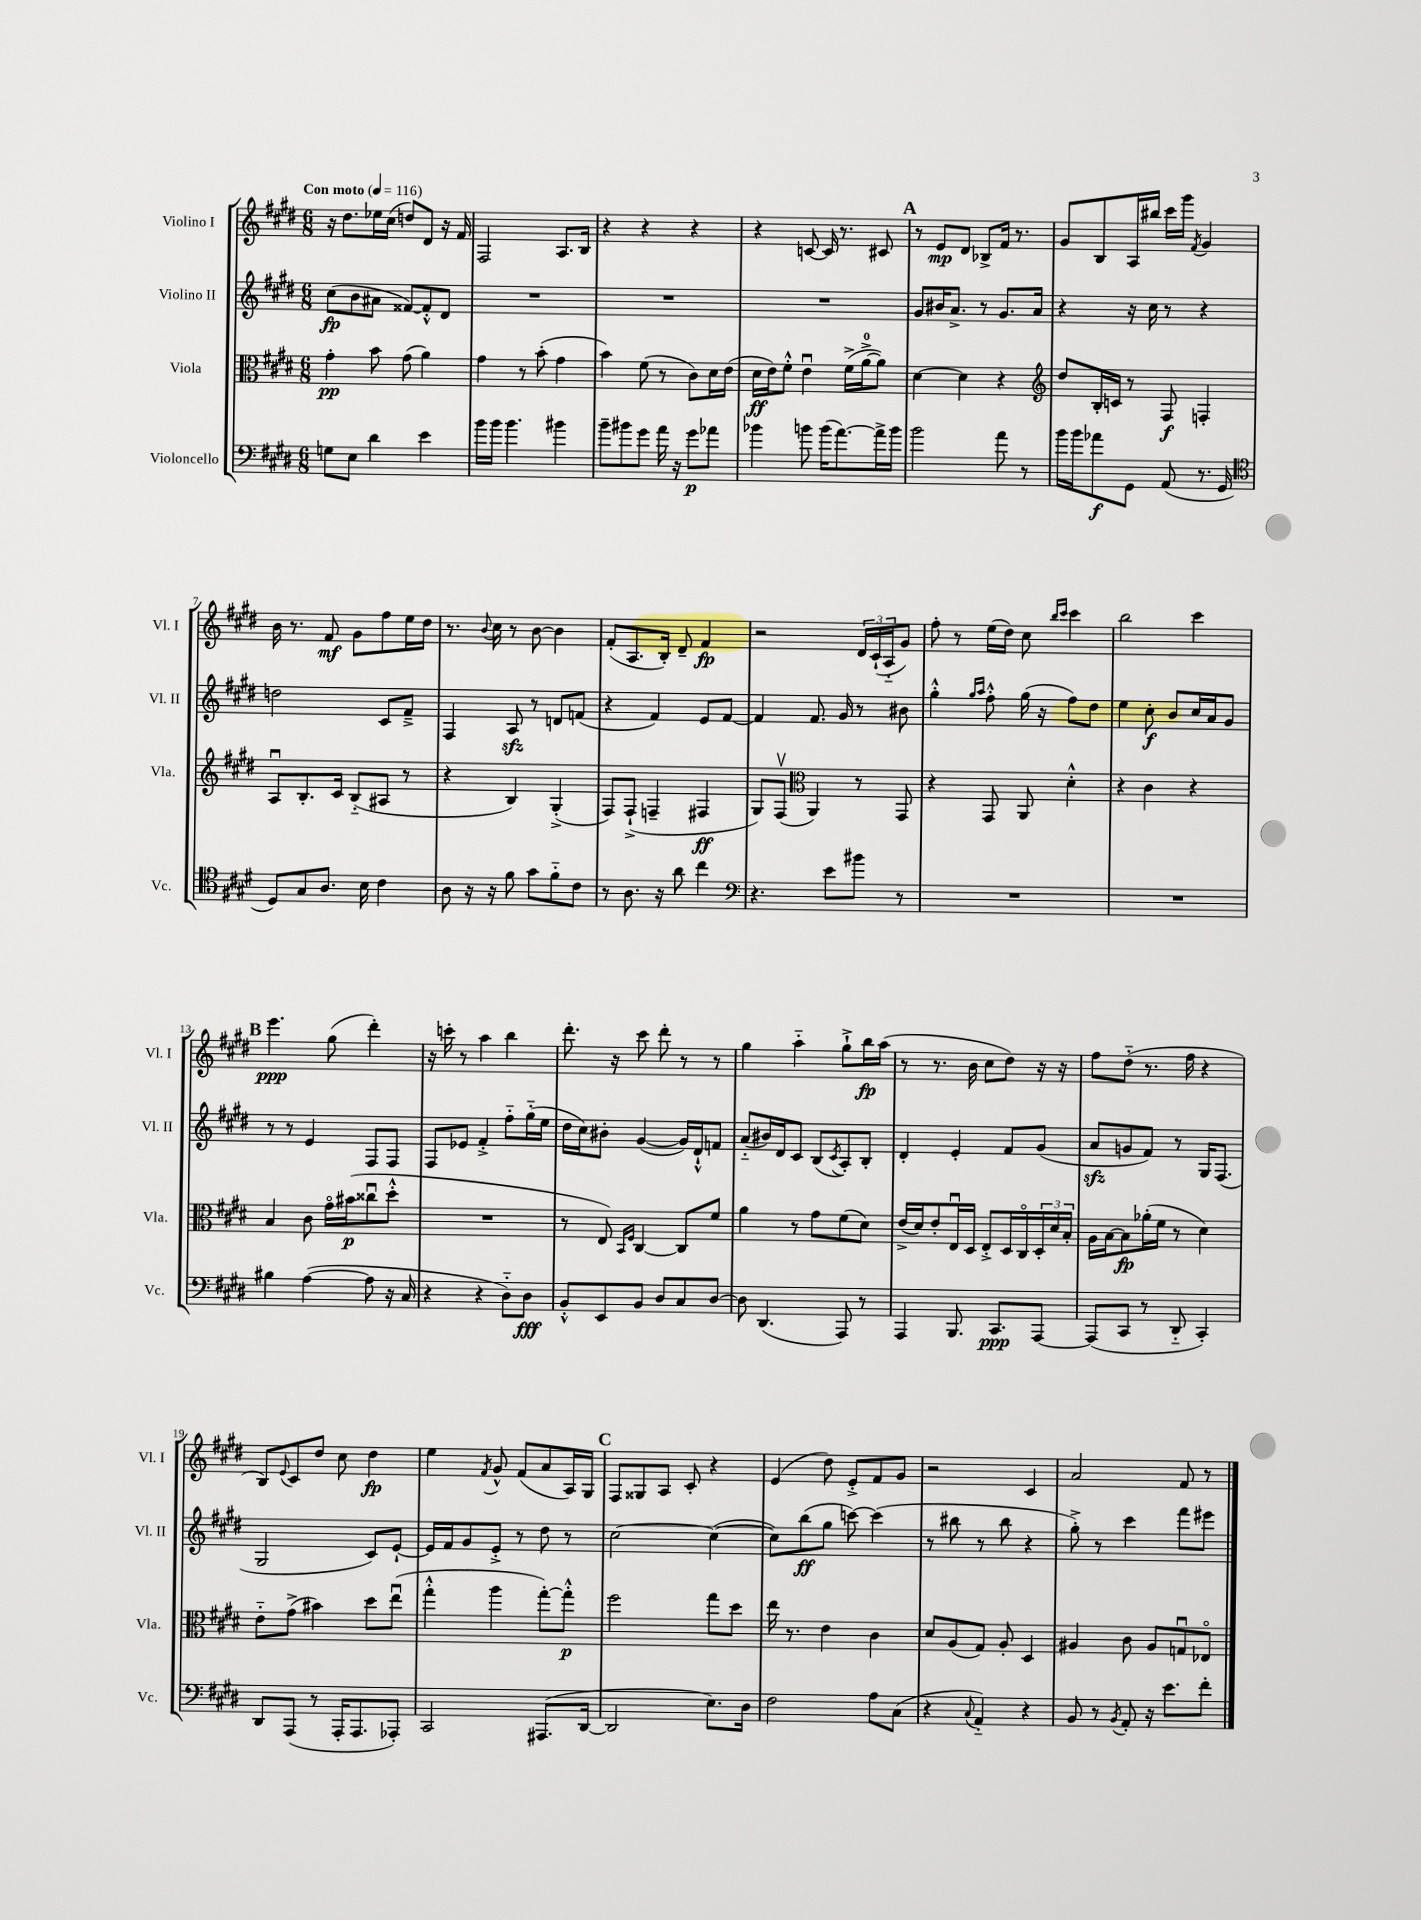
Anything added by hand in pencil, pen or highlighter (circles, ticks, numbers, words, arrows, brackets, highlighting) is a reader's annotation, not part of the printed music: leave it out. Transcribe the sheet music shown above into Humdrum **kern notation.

**kern	**kern	**kern	**kern
*staff4	*staff3	*staff2	*staff1
*clefF4	*clefC3	*clefG2	*clefG2
*k[f#c#g#d#]	*k[f#c#g#d#]	*k[f#c#g#d#]	*k[f#c#g#d#]
*M6/8	*M6/8	*M6/8	*M6/8
*MM116	*MM116	*MM116	*MM116
8G	4g#'	(8cc#	16r
.	.	.	8.dd#
8E	.	8b	.
4d#	8b	8a#	16ee-
.	.	.	(16cc#
.	(8g#	[8f##)	8dd)
4e	4a)	8f##'^^]	8d#
.	.	8d#	16r
.	.	.	16f#
=	=	=	=
16b	4g#	2.r	2F#
16b	.	.	.
4.b	.	.	.
.	8r	.	.
.	(8b'	.	.
4b#	4g#	.	8.A
.	.	.	16B
=	=	=	=
8b~	4b)	2.r	4r
8b#	.	.	.
8g#	(8f#	.	4r
16a	8r	.	.
16r	.	.	.
8g#	8c#)	.	4r
8a-	16d#	.	.
.	(16e	.	.
=	=	=	=
4b-	16d#	2.r	4r
.	16e)	.	.
.	8f#'^^	.	.
8b	4eu	.	[8c
(16b	.	.	16c]
[8.a)	.	.	8.r
.	(16f#^	.	.
.	[16a^	.	.
16a^]	8a])	.	8c#
16b	.	.	.
=	=	=	=
2b	[4d#	8g#	8r
.	.	16b#	8e
.	.	8.a^	.
.	4d#]	.	8d#
.	.	8r	8B-^
8a	4r	8.g#	16f#
.	.	.	8.r
8r	.	.	.
.	.	16a	.
=	=	=	=
*	*clefG2	*	*
16b	8dd#	4r	8g#
16b	.	.	.
8a-	16B'	.	8B
.	16c	.	.
8GG#	8r	16r	16A
.	.	16cc#	16bb#
(8AA	8F#	8r	16ccc#
.	.	.	16ggg#
.	.	.	8qf#
8.r	4F'	4r	4g#
16GG#	.	.	.
=	=	=	=
*clefC4	*	*	*
8D#)	8Au	2dd	16b
.	.	.	8.r
8G#	8.B'	.	.
8.A	.	.	8f#
.	16c#	.	.
.	(8B'~	.	8g#
16B	.	.	.
4c#	8A#	8c#	8ff#
.	8r	8f#~^	16ee
.	.	.	16dd#
=	=	=	=
8A	4r	4F#	8.r
16r	.	.	.
.	.	.	8qqb
16r	.	.	16cc#
8f#	4B)	8A	8r
8g#	.	8r	[8b
8f#'~	(4G#'^	8d	4b]
8c#	.	(8f	.
=	=	=	=
8r	8F#)	4r	(8f#'
8.A	(8F#`^	.	8.A
.	4F~	4f#)	.
16r	.	.	16B')
8a	.	.	8d#~
4cc#	4F#	8e	4f#
.	.	[8f#	.
=	=	=	=
*clefF4	*	*	*
4.r	8G#)	4f#]	2r
.	(8F#v	.	.
*	*clefC3	*	*
.	4AA)	8.f#	.
8e	.	.	.
.	.	16g#	.
8b#	8r	8r	24d#
.	.	.	(24c#`
.	.	.	24A'~
8r	8GG#	8b#	8g#)
=	=	=	=
2.r	4r	4gg#'^^	8ff#'
.	.	.	8r
.	.	16qqgg#	.
.	.	16qqaa	.
.	8GG#	8ff#'^^	(16ee
.	.	.	16dd#)
.	8AA	(16gg#	8cc#
.	.	16r	.
.	.	.	16qqbb
.	.	.	16qqccc#
.	4d#'^^	8ff#)	4ccc#
.	.	8dd#	.
=	=	=	=
2.r	4r	4ee	2bb
.	4c#	8cc#'	.
.	.	8b	.
.	4r	16cc#	4ccc#
.	.	16a	.
.	.	8g#	.
=	=	=	=
4B#	4B	8r	4.eee
.	.	8r	.
([4A	8c#	4e	.
.	16g#o	.	(8gg#
.	(16b#	.	.
8A]	8cc##u	8F#	4ddd#')
16r	8dd#'^^	8F#	.
16C#	.	.	.
=	=	=	=
4r	2.r	8F#	16r
.	.	.	16ccc'
.	.	8e-	8r
4r	.	4f#'^	4aa
8D#'~)	.	8ff#'~	4bb
8D#	.	(16gg#'~	.
.	.	16ee	.
=	=	=	=
8BB'^^	8r	16dd#	8.ddd#'
.	.	16cc#)	.
8EE	8E)	8b#'	.
.	.	.	16r
.	16qqBB	.	.
.	16qqF#	.	.
8BB	[4C#	([4g#	8ccc#
8D#	.	.	8ddd#'
8C#	8C#]	16g#])	8r
.	.	16d#`^^	.
[8D#	8f#	8f	8r
=	=	=	=
8D#]	4a	(8a'~	4gg#
(4.DD#	.	16b#)	.
.	.	16d#	.
.	8r	8c#	4aa'~
.	8g#	(8B	.
.	.	8qc#	.
8AAA)	(8f#	8A')	8gg#`^
8r	8d#)	8B'	16bb
.	.	.	(16aa
=	=	=	=
4AAA	(16e^	4d#'	8r
.	16d#)	.	.
.	8e'	.	8.r
8.BBB	16Eu	4e'	.
.	16D#	.	16b
.	8E'^	.	8cc#
8.CC#	.	.	.
.	16D#	8f#	8dd#)
.	16C#o	.	.
[8AAA	24D#'	(8g#	16r
.	24d#	.	.
.	.	.	16r
.	24B'	.	.
=	=	=	=
(8AAA]	16A	8a	8ff#
.	[16B	.	.
8CC#	8B]	8g	(8dd#'~
8r	(16a-'	8f#)	8.r
.	16f#	.	.
8DD#'~	8r	8r	.
.	.	.	16ff#
4CC#')	4d#)	16G#	4r
.	.	(8.F#	.
=	=	=	=
8DD#	8e'~	2G#	8B)
.	.	.	8qqe
(8AAA	(8g#^	.	8c#
8r	4b#)	.	8dd#
16AAA'	.	.	8cc#
8.AAA	.	.	.
.	8dd#	8c#)	4dd#
8AAA-')	(8eeu	[8e`	.
=	=	=	=
2CC#	4gg#'^^	16e]	4ee
.	.	16f#	.
.	.	8g#	.
.	.	.	8qf#
.	4aa	8e'^	8g#^^
.	.	8r	(8f#
(8.AAA#	[8gg#')	8dd#	8a
.	8gg#'^^]	8r	16A)
[16DD#	.	.	16G#
=	=	=	=
2DD#]	2ff#	[2cc#	8F#
.	.	.	8G##
.	.	.	8A
.	.	.	8c#'
8.E)	8gg#	(4cc#_	4r
.	8dd#	.	.
16D#	.	.	.
=	=	=	=
2F#	16ee	8cc#])	(4e
.	8.r	.	.
.	.	(8bb	.
.	4e	8gg#	8dd#)
.	.	[8ccc)	8e'^
8A	4c#	(4ccc]	8f#
(8C#	.	.	8g#
=	=	=	=
4r	8d#	8r	2r
.	(8A	8bb#	.
8qqC#	.	.	.
4AA'~)	8G#)	8r	.
.	8A'	8bb#	.
4r	4D#	4r	4c#
=	=	=	=
8BB	4A#	8gg#'^)	2a
8r	.	8r	.
8qBB	.	.	.
8AA'	8c#	4ccc#	.
16r	8A#	.	.
8.e	.	.	.
.	8Gu	8fff#	8f#
8f#'	8E-o	8eee#	8r
==	==	==	==
*-	*-	*-	*-
